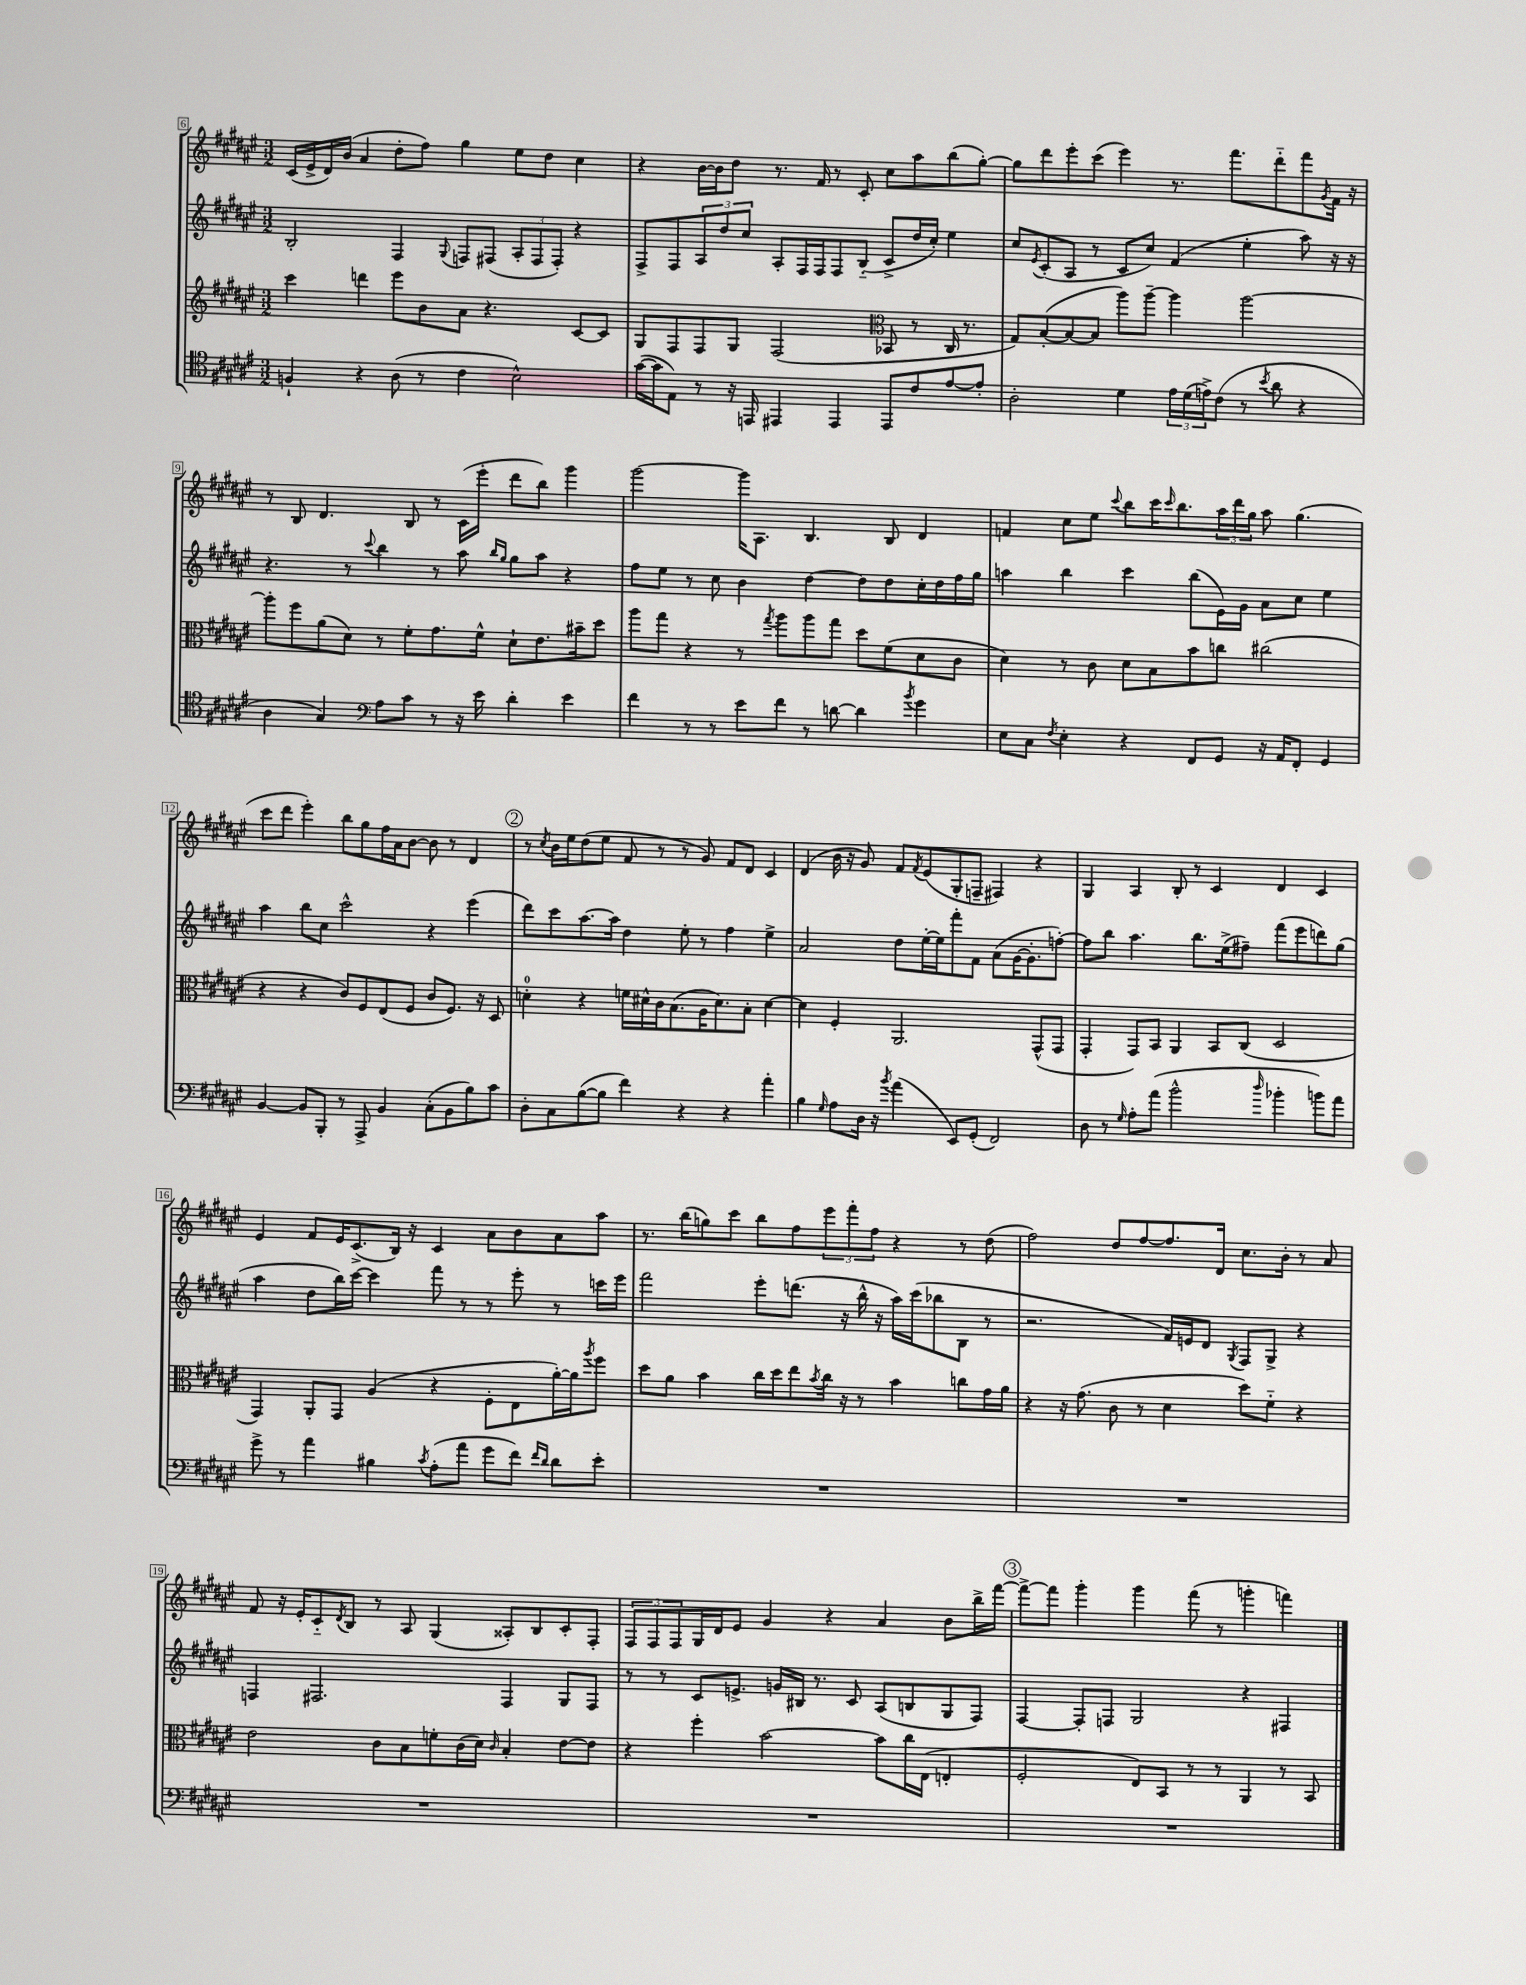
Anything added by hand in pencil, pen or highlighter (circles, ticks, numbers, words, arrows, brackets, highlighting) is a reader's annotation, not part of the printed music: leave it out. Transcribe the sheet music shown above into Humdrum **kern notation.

**kern	**kern	**kern	**kern
*part4	*part3	*part2	*part1
*staff4	*staff3	*staff2	*staff1
*clefC4	*clefG2	*clefG2	*clefG2
*k[f#c#g#d#a#e#]	*k[f#c#g#d#a#e#]	*k[f#c#g#d#a#e#]	*k[f#c#g#d#a#e#]
*M3/2	*M3/2	*M3/2	*M3/2
=6	=6	=6	=6
4Fn`/	4ccc#\	2B'/	(16c#/LL
.	.	.	16e#^/
.	.	.	16d#/)
.	.	.	(16b/JJ
4r	4dddn\	.	4a#/
(8A#\	8eee#\L	4F#/	8dd#'\L
8r	8b\	.	8ff#\J)
.	.	8qqG#/	.
4c#\	8a#\J	8Fn/L	4gg#\
.	4.r	(8F#X/J	.
2B^^\)	.	12A#'/L	8ee#\L
.	.	12F#/	.
.	.	.	8dd#\J
.	.	12F#'/J)	.
.	[8c#/L	4r	4cc#\
.	8c#/J]	.	.
=7	=7	=7	=7
([16g#\LL	8G#/L	8F#^/L	4r
16g#\J]	.	.	.
8E#\J)	8F#/	8F#/	.
8r	8F#/	12A#/	[16b\LL
.	.	.	16b\J]
.	.	12dd#/	.
16r	8G#/J	.	8dd#\J
.	.	12cc#/J	.
16EEn/	.	.	.
4EE#X/	(2F#/	8A#'/L	8.r
.	.	16F#/L	.
.	.	16F#/J	16f#/
4EE#/	.	8F#/	8r
.	.	(8B/J	8c#'/
*	*clefC3	*	*
8EE#/L	8BB-X/	8c#^/L	8cc#\L
8c#/	8r	16dd#/L	8aa#\
.	.	16cc#'/JJ)	.
[8e#/	16C#/	4ee#\	(8bb\
.	8.r	.	.
8e#'/J]	.	.	[8gg#'\J)
=8	=8	=8	=8
2A#'\	8G#/L)	8cc#/L	8gg#\L]
.	.	8qe#/	.
.	([8B'/	(8c#'/	8ddd#\
.	8B/_	8A#/J	8eee#'\
.	8B/J]	8r	(8ccc#\J
4d#\	8aa#\L)	8c#/L	4eee#\)
.	[8aa#~\J	8cc#/J)	.
24e#\LL	4aa#\]	(4f#/	8.r
(24d#\	.	.	.
24en^\J)	.	.	.
(8c#\J	.	.	.
.	.	.	8.fff#\L
8r	[2aa#\	4ee#'\	.
8qb/	.	.	.
8a#\	.	.	8ddd#\
4r	.	8aa#\)	8fff#\
.	.	.	8qg#/
.	.	16r	16f#\Jk
.	.	16r	16r
!!LO:LB:g=z
=9	=9	=9	=9
4A#\	8aa#'\L]	4.r	8r
.	8ff#\	.	8B/
4G#/)	(8a#\	.	4.d#/
.	8d#\J)	8r	.
*clefF4	*	*	*
.	.	8qqccc#/	.
8A#\L	8r	4bb\	.
8c#\J	8f#'\L	.	8B/
8r	8.g#\	8r	8r
16r	.	8aa#\	(16c#\LL
16e#\	16f#^^\Jk	.	16eee#'\JJ
.	.	16qqbb/LL	.
.	.	16qqgg#/JJ	.
4d#'\	8d#`\L	8gg#\L	8ddd#\L
.	8.e#\	8aa#\J	8bb\J)
4e#\	.	4r	4ggg#\
.	16b#X~\k	.	.
.	8dd#\J	.	.
=10	=10	=10	=10
4f#\	8aa#\L	8ff#\L	[2ggg#\
.	8gg#\J	8ee#\J	.
8r	4r	8r	.
8r	.	8cc#\	.
8e#\L	8r	4b\	16ggg#\KL]
.	.	.	8.A#\J
.	8qgg#/	.	.
8f#\J	8aa#\L	.	.
8r	8aa#\	[4dd#\	4.B/
[8dn\	8gg#\J	.	.
4d\]	8dd#\L	8dd#\L]	.
.	(8f#\	8dd#\	8B/
8qb/	.	.	.
4g#\	8d#\	16cc#'\L	4d#/
.	.	16dd#\	.
.	8c#\J	16ff#\	.
.	.	16gg#\JJ	.
=11	=11	=11	=11
8E#\L	4d#\)	4aan\	4fn/
8C#\J	.	.	.
8qF#/	.	.	.
4E#'\	8r	4bb\	8cc#\L
.	8c#\	.	8ee#\J
.	.	.	8qqccc#/
4r	8d#\L	4ccc#\	8bb\L
.	8B\	.	16ccc#\K
.	.	.	16qqccc#/
.	.	.	8.bb\
8FF#/L	8b\	(8bb\L	.
8GG#/J	8ccn\J	16e#\L)	24aa#\L
.	.	.	24ddd#\
.	.	16g#\JJ	.
.	.	.	24gg#\JJ
16r	(2cc#X\	8a#\L	8aa#\
16AA#/KL	.	.	.
8FF#'/J	.	8cc#\J	(4.gg#\
4GG#/	.	4ee#\	.
!!LO:LB:g=z
=12	=12	=12	=12
[4BB/	4r	4aa#\	8ccc#\L
.	.	.	8ddd#\J
8BB/L]	4r	8bb\L	4eee#'\)
8BBB'/J	.	8cc#\J	.
8r	8c#/L)	2ccc#^^\	8bb\L
8AAA#^/	8F#/	.	8gg#\
4BB/	(8E#/	.	16ff#\L
.	.	.	16a#\J
.	8F#/J	.	[8b\J
(8C#'\L	8c#/L	4r	8b\]
8BB\	8.F#/J)	.	8r
8B\)	.	(4eee#\	4d#/
.	16r	.	.
8c#\J	8D#/	.	.
!!LO:REH:place=s1:t=2
=13	=13	=13	=13
8D#'\L	4dn'\	8ddd#\L)	8r
.	.	.	8qcc#/
8C#\	.	8ccc#\	16b\LL
.	.	.	16ee#\J
([8B\	4r	[8.aa#\	(8dd#\
8B\J]	.	.	8ee#\J
.	.	16aa#\Jk]	.
4f#\)	16fn\LL	4dd#\	8f#/
.	16d#X^^\	.	.
.	16c#\J	.	8r
.	(8.B\	.	.
4r	.	8ee#'\	8r
.	16A#\K	8r	8g#/)
.	8.d#\)	.	.
4r	.	4ff#\	8f#/L
.	8B'\J	.	8d#/J
4a#'\	[4d#\	4ee#^\	4c#/
=14	=14	=14	=14
4B\	4d#\]	2a#/	(4d#/
16qqG#/	.	.	.
8A#\L	4F#'/	.	16b\
.	.	.	16r
16D#\Jk	.	.	8g#/)
16r	.	.	.
8qb/	.	.	.
(4a#\	2.AA#/	8dd#\L	8f#/L
.	.	.	8qf#/
.	.	[16ee#'\L	(8e#/
.	.	16ee#\J]	.
8EE#/L)	.	8fff#'\	8G#'/
(8GG#'/J	.	8f#\J	8Fn~/J
2FF#/)	.	(8a#\L	4F#X/)
.	.	[16g#\K	.
.	.	8.g#'\]	.
.	(8GG#^^/L	.	4r
.	8GG#/J	[8ffn'\J)	.
=15	=15	=15	=15
8D#\	4GG#'/	8ff\L]	4G#/
8r	.	8bb\J	.
16qqG#/	.	.	.
8A#'\L	8GG#/L)	4.aa#\	4A#/
(8a#\J	8BB/J	.	.
2b^^\	4AA#/	.	8B'/
.	.	8.bb\L	8r
.	8BB/L	.	4c#/
.	.	(16ee#^\k	.
.	(8C#/J	8ff#X~\J)	.
16qqdd#/	.	.	.
4b-X'\	2D#/	(8fff#\L	4d#/
.	.	8eee#\	.
8bn\L)	.	8dddn\)	4c#/
8a#\J	.	(8gg#\J	.
!!LO:LB:g=z
=16	=16	=16	=16
8g#^\	4GG#/)	4aa#\	4e#/
8r	.	.	.
4a#\	8AA#'/L	8dd#\L	8f#/L
.	8GG#/J	16bb\L)	16e#/K
.	.	[16ccc#\JJ	(8.c#^/
4B#X\	(4A#/	4ccc#\]	.
.	.	.	16B/Jk)
.	.	.	16r
8qc#/	.	.	.
(8A#'\L	4r	8fff#\	4c#/
8a#\J	.	8r	.
8g#\L	8F#'\L	8r	8a#\L
8f#\J)	8E#\	8eee#'\	8b\
16qqf#/LL	.	.	.
16qqd#/JJ	.	.	.
8d#\L	[16a#'\L)	8r	8a#\
.	16a#\J]	.	.
.	8qaa#/	.	.
8e#'\J	8ff#\J	16cccn\LL	8aa#\J
.	.	16eee#\JJ	.
=17	=17	=17	=17
1.r	8dd#\L	2fff#\	8.r
.	8a#\J	.	.
.	.	.	(16bb\KL
.	4b\	.	8ggn\)
.	.	.	8ccc#\J
.	16cc#\LL	8eee#'\L	8bb\L
.	16dd#\J	.	.
.	8ee#\	(8.dddn\J	8ff#\
.	8qb/	.	.
.	16cc#\Jk	.	12eee#\
.	16r	16r	.
.	.	.	12fff#'\
.	8r	16bb^^\	.
.	.	.	12ff#\J
.	.	16r	.
.	4b\	16aa#\LL)	4r
.	.	(16ccc#\J	.
.	.	8bb-X\	.
.	8ccn\L	8B\J	8r
.	16g#\L	8r	(8dd#\
.	16a#\JJ	.	.
=18	=18	=18	=18
1.r	4r	2.r	2ff#\)
.	16r	.	.
.	(8.g#\	.	.
.	8c#\	.	8dd#/L
.	8r	.	[8ff#/
.	4d#\	16f#/LL)	8.ff#/]
.	.	16en/J	.
.	.	8d#/J	.
.	.	.	16d#/Jk
.	.	8qG#/	.
.	8dd#\L)	8F#/L	8.cc#\L
.	8f#\J	8G#^/J	.
.	.	.	16b'\Jk
.	4r	4r	8r
.	.	.	8a#/
!!LO:LB:g=z
=19	=19	=19	=19
1.r	2e#\	4Fn/	8f#/
.	.	.	16r
.	.	.	16e#'/KL
.	.	2.F#X/	8c#/
.	.	.	8qd#/
.	.	.	8B/J
.	8c#\L	.	8r
.	8B\	.	8A#/
.	8fn'\	.	(4G#/
.	(16c#\L	.	.
.	16d#\JJ)	.	.
.	16qqc#/	.	.
.	4B'/	4F#/	8A##X'/L)
.	.	.	8B/
.	[8e#\L	8G#/L	8c#'/
.	8e#\J]	8F#/J	8F#'/J
=20	=20	=20	=20
1.r	4r	8r	12F#/L
.	.	.	12F#/
.	.	8r	.
.	.	.	12F#/
.	4ff#'\	8c#/L	16G#/L
.	.	.	16d#/J
.	.	8.en^/J	8e#/J
.	[2b\	.	4g#/
.	.	16gn/LL	.
.	.	16B#X/JJ	.
.	.	8.r	.
.	.	.	4r
.	.	8c#/	.
.	8b\L]	(8A#/L	4a#/
.	16cc#\L	8Bn/	.
.	(16E#\JJ	.	.
.	4En'/	8G#/	8b\L
.	.	8F#/J)	16bb^\L
.	.	.	[16fff#\JJ
!!LO:REH:place=s1:t=3
=21	=21	=21	=21
1.r	2F#'/	[4F#/	8fff#^\L_
.	.	.	8fff#\J]
.	.	8F#'/L]	4ggg#'\
.	.	8Fn/J	.
.	8E#/L)	2G#/	4ggg#\
.	8BB/J	.	.
.	8r	.	(8fff#\
.	8r	.	8r
.	4AA#/	4r	4gggn'\
.	8r	4F#X/	4fffn\)
.	8BB/	.	.
==	==	==	==
*-	*-	*-	*-
